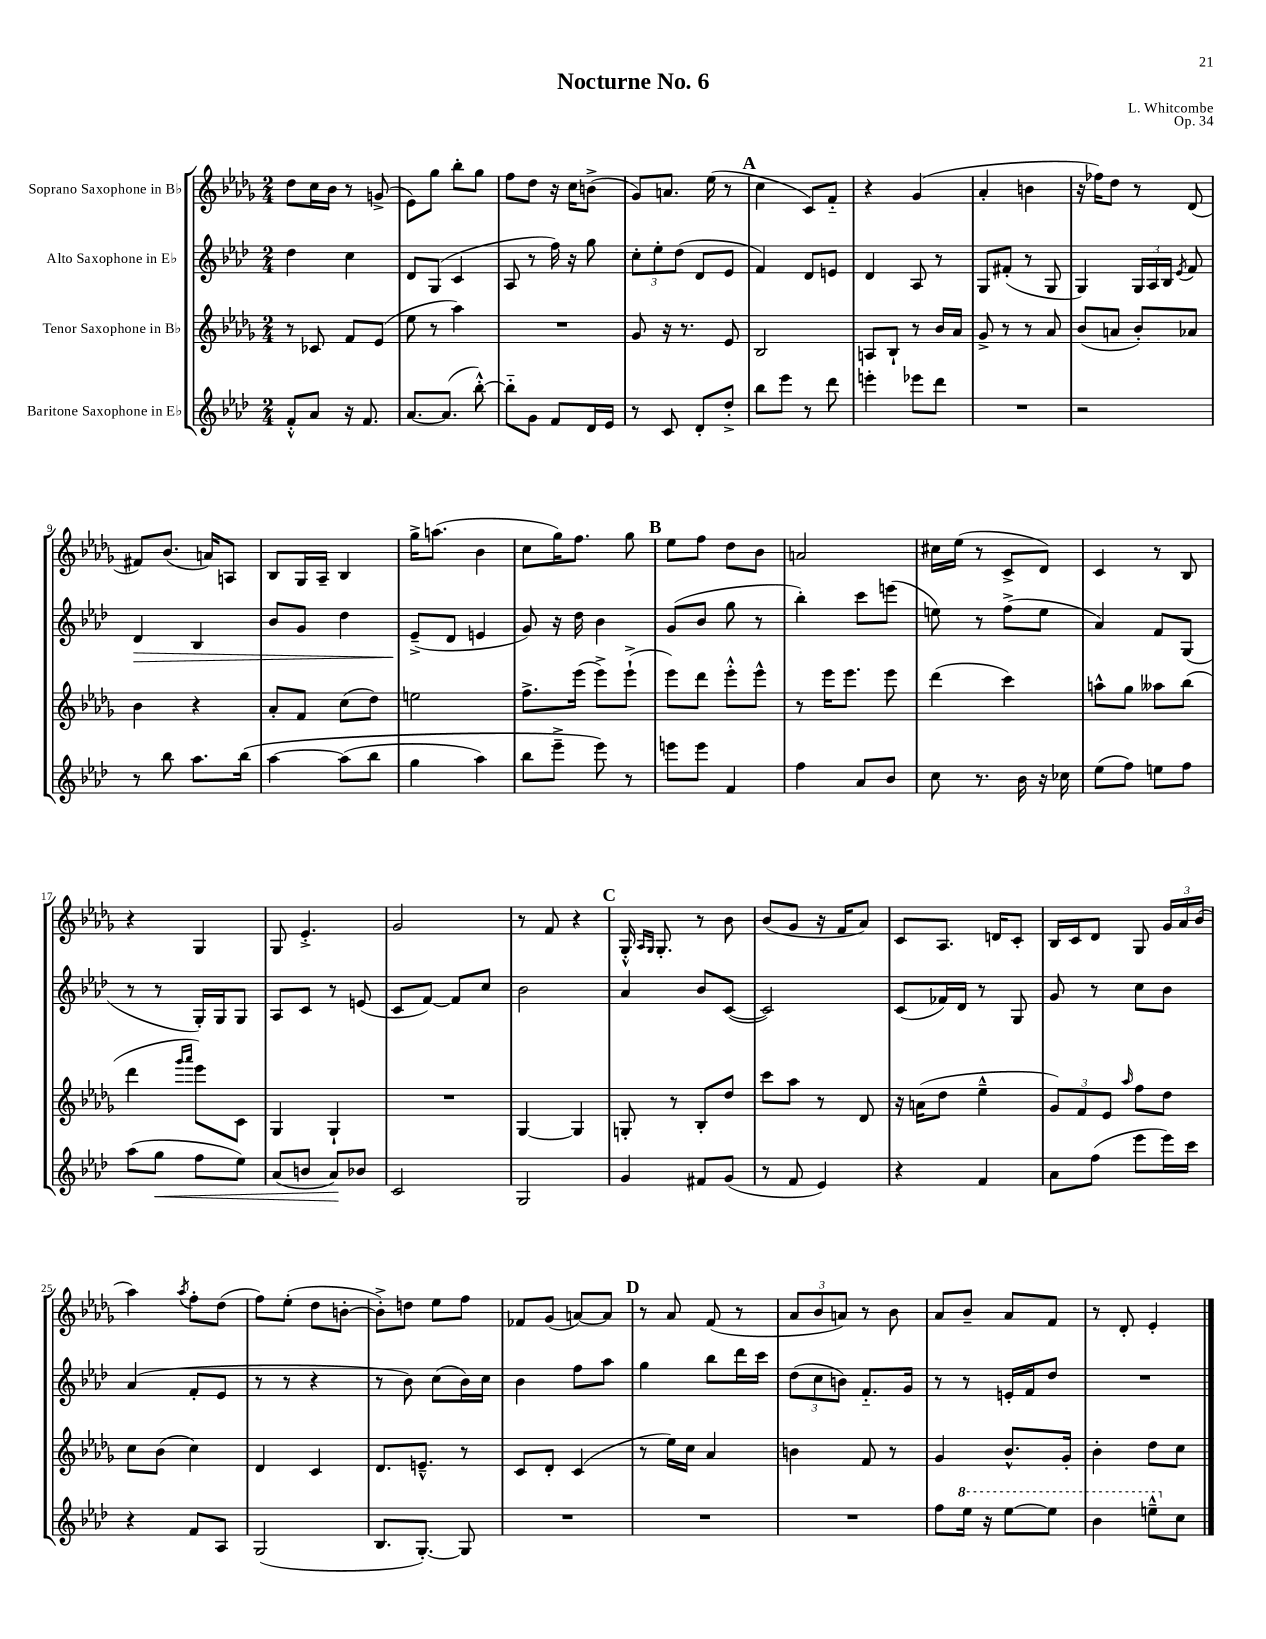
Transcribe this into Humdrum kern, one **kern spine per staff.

**kern	**dynam	**kern	**kern	**dynam	**kern
*part4	*part4	*part3	*part2	*part2	*part1
*staff4	*staff4	*staff3	*staff2	*staff2	*staff1
*I"Baritone Saxophone in E♭	*	*I"Tenor Saxophone in B♭	*I"Alto Saxophone in E♭	*	*I"Soprano Saxophone in B♭
*clefG2	*	*clefG2	*clefG2	*	*clefG2
*k[b-e-a-d-]	*	*k[b-e-a-d-g-]	*k[b-e-a-d-]	*	*k[b-e-a-d-g-]
*M2/4	*	*M2/4	*M2/4	*	*M2/4
=1	=1	=1	=1	=1	=1
8f'^^/L	.	8r	4dd-\	.	8dd-\L
8a-/J	.	8c-X/	.	.	16cc\L
.	.	.	.	.	16b-\JJ
16r	.	8f/L	4cc\	.	8r
8.f/	.	.	.	.	.
.	.	(8e-/J	.	.	(8gn^/
=2	=2	=2	=2	=2	=2
[8.a-/L	.	8ee-\	8d-/L	.	8e-\L)
.	.	8r	(8G/J	.	8gg-\J
(8.a-/J]	.	.	.	.	.
.	.	4aa-\)	4c/	.	8bb-'\L
[8bb-'^^\)	.	.	.	.	8gg-\J
=3	=3	=3	=3	=3	=3
8bb-\L]	.	2r	8A-/	.	8ff\L
8g\J	.	.	8r	.	8dd-\J
8f/L	.	.	16ff\)	.	16r
.	.	.	16r	.	16cc\KL
16d-/L	.	.	8gg\	.	(8bn^\J
16e-/JJ	.	.	.	.	.
=4	=4	=4	=4	=4	=4
8r	.	8g-/	12cc'\L	.	8g-/L)
.	.	.	12ee-'\	.	.
8c/	.	16r	.	.	8.an/J
.	.	.	(12dd-\J	.	.
.	.	8.r	.	.	.
8d-'/L	.	.	8d-/L	.	.
.	.	.	.	.	(16ee-\
8dd-'^/J	.	8e-/	8e-/J	.	8r
!!LO:REH:place=s1:t=A
=5	=5	=5	=5	=5	=5
8bb-\L	.	2B-/	4f/)	.	4cc\
8eee-\J	.	.	.	.	.
8r	.	.	8d-/L	.	8c/L)
8ddd-\	.	.	8en/J	.	8f/J
=6	=6	=6	=6	=6	=6
4eeen'\	.	8An/L	4d-/	.	4r
.	.	8B-`/J	.	.	.
8eee-X\L	.	8r	8A-/	.	(4g-/
8ddd-\J	.	16b-/LL	8r	.	.
.	.	16a-/JJ	.	.	.
=7	=7	=7	=7	=7	=7
2r	.	8g-^/	8G/L	.	4a-'/
.	.	8r	(8f#X'/J	.	.
.	.	8r	8r	.	4bn\
.	.	8a-/	8G/	.	.
=8	=8	=8	=8	=8	=8
2r	.	(8b-/L	4G/)	.	16r
.	.	.	.	.	16ff-X\KL)
.	.	8an/J	.	.	8dd-\J
.	.	8b-'/L)	24G/LL	.	8r
.	.	.	24A-/	.	.
.	.	.	24B-/JJ	.	.
.	.	.	8qe-/	.	.
.	.	8a-X/J	8f/	.	(8d-/
!!LO:LB:g=z
=9	=9	=9	=9	=9	=9
!	!	!	!	!LO:HP:b	!
8r	.	4b-\	4d-/	>	8f#X/L)
8bb-\	.	.	.	.	(8.b-/J
8.aa-\L	.	4r	4B-/	.	.
.	.	.	.	.	16an/KL)
.	.	.	.	.	8An/J
(16bb-\Jk	.	.	.	.	.
=10	=10	=10	=10	=10	=10
[4aa-\	.	8a-'/L	8b-/L	.	8B-/L
.	.	8f/J	8g/J	.	16G-/L
.	.	.	.	.	16A-~/JJ
(8aa-\L]	.	(8cc\L	4dd-\	.	4B-/
8bb-\J	.	8dd-\J)	.	.	.
=11	=11	=11	=11	=11	=11
4gg\	.	2een\	(8e-~^/L	.	16gg-^\KL
.	.	.	.	.	(8.aan\J
.	.	.	8d-/J	]	.
4aa-\)	.	.	4en/	.	4b-\
=12	=12	=12	=12	=12	=12
8bb-\L	.	8.ff^\L	8g/)	.	8cc\L
8eee-~^\J	.	.	16r	.	16gg-\K)
.	.	(16eee-\Jk	16dd-\	.	8.ff\J
8eee-\)	.	8eee-^\L)	4b-\	.	.
8r	.	(8eee-`^\J	.	.	8gg-\
!!LO:REH:place=s1:t=B
=13	=13	=13	=13	=13	=13
8eeen\L	.	8eee-\L)	(8g/L	.	8ee-\L
8eee\J	.	8ddd-\J	8b-/J	.	8ff\J
4f/	.	8eee-'^^\L	8gg\	.	8dd-\L
.	.	8eee-^^\J	8r	.	8b-\J
=14	=14	=14	=14	=14	=14
4ff\	.	8r	4bb-'\)	.	2an/
.	.	16eee-\KL	.	.	.
.	.	8.eee-\J	.	.	.
8a-/L	.	.	8ccc\L	.	.
8b-/J	.	8eee-\	(8eeen\J	.	.
=15	=15	=15	=15	=15	=15
8cc\	.	(4ddd-\	8een\)	.	16cc#X\LL
.	.	.	.	.	(16ee-\JJ
8.r	.	.	8r	.	8r
.	.	4ccc\)	(8ff^\L	.	8c^/L
16b-\	.	.	.	.	.
16r	.	.	8ee\J	.	8d-/J)
16cc-X\	.	.	.	.	.
=16	=16	=16	=16	=16	=16
(8ee-\L	.	8aan^^\L	4a-/)	.	4c/
8ff\J)	.	8gg-\J	.	.	.
8een\L	.	8aa--X\L	8f/L	.	8r
8ff\J	.	(8bb-\J	(8G/J	.	8B-/
!!LO:LB:g=z
=17	=17	=17	=17	=17	=17
(8aa-\L	.	4ddd-\	8r	.	4r
!	!LO:HP:b	!	!	!	!
8gg\J	<	.	8r	.	.
.	.	16qqggg-/LL	.	.	.
.	.	16qqaaa-/JJ	.	.	.
8ff\L	.	8eee-\L)	16G'/LL)	.	4G-/
.	.	.	16G/J	.	.
8ee-\J)	.	8c\J	8G/J	.	.
=18	=18	=18	=18	=18	=18
(8a-/L	.	4G-/	8A-/L	.	8G-/
8bn/J	.	.	8c/J	.	4.e-'^/
8a-/L)	.	4G-`/	8r	.	.
8b-X/J	[	.	(8en/	.	.
=19	=19	=19	=19	=19	=19
2c/	.	2r	8c/L	.	2g-/
.	.	.	[8f/J)	.	.
.	.	.	8f/L]	.	.
.	.	.	8cc/J	.	.
=20	=20	=20	=20	=20	=20
2G/	.	[4G-/	2b-\	.	8r
.	.	.	.	.	8f/
.	.	4G-/]	.	.	4r
!!LO:REH:place=s1:t=C
=21	=21	=21	=21	=21	=21
4g/	.	8Gn'/	4a-/	.	16G-'^^/
.	.	.	.	.	16qqA-/LL
.	.	.	.	.	16qqG-/JJ
.	.	.	.	.	8.G-'/
.	.	8r	.	.	.
8f#X/L	.	8B-'/L	8b-/L	.	8r
(8g/J	.	8dd-/J	([8c/J	.	8b-\
=22	=22	=22	=22	=22	=22
8r	.	8ccc\L	2c/])	.	(8b-/L
8f/	.	8aa-\J	.	.	8g-/J
4e-/)	.	8r	.	.	16r
.	.	.	.	.	16f/KL
.	.	8d-/	.	.	8a-/J)
=23	=23	=23	=23	=23	=23
4r	.	16r	(8c/L	.	8c/L
.	.	(16an\KL	.	.	.
.	.	8dd-\J	16f-X/L)	.	8.A-/J
.	.	.	16d-/JJ	.	.
4f/	.	4ee-~^^\	8r	.	.
.	.	.	.	.	16dn/KL
.	.	.	8G/	.	8c'/J
=24	=24	=24	=24	=24	=24
8a-\L	.	12g-/L)	8g/	.	16B-/LL
.	.	.	.	.	16c/J
.	.	12f/	.	.	.
(8ff\J	.	.	8r	.	8d-/J
.	.	12e-/J	.	.	.
.	.	16qqaa-/	.	.	.
8eee-\L	.	8ff\L	8cc\L	.	8G-/
16eee-\L)	.	8dd-\J	8b-\J	.	24g-/LL
.	.	.	.	.	24a-/
16ccc\JJ	.	.	.	.	.
.	.	.	.	.	(24b-/JJ
!!LO:LB:g=z
=25	=25	=25	=25	=25	=25
4r	.	8cc\L	(4a-/	.	4aa-\)
.	.	(8b-\J	.	.	.
.	.	.	.	.	8qaa-/
8f/L	.	4cc\)	8f'/L	.	8ff'\L
8A-/J	.	.	8e-/J	.	(8dd-\J
=26	=26	=26	=26	=26	=26
(2G/	.	4d-/	8r	.	8ff\L)
.	.	.	8r	.	(8ee-'\J
.	.	4c/	4r	.	8dd-\L
.	.	.	.	.	[8bn'\J
=27	=27	=27	=27	=27	=27
8.B-/L	.	8.d-/L	8r	.	8b'^\L])
.	.	.	8b-\)	.	8ddn\J
[8.G'/J)	.	8.en~^^/J	.	.	.
.	.	.	(8cc\L	.	8ee-\L
8G/]	.	8r	16b-\L)	.	8ff\J
.	.	.	16cc\JJ	.	.
=28	=28	=28	=28	=28	=28
2r	.	8c/L	4b-\	.	8f-X/L
.	.	8d-'/J	.	.	(8g-/J
.	.	(4c/	8ff\L	.	[8an/L)
.	.	.	8aa-\J	.	8a/J]
!!LO:REH:place=s1:t=D
=29	=29	=29	=29	=29	=29
2r	.	8r	4gg\	.	8r
.	.	16ee-\LL)	.	.	8a-/
.	.	16cc\JJ	.	.	.
.	.	4a-/	8bb-\L	.	(8f/
.	.	.	16ddd-\L	.	8r
.	.	.	16ccc\JJ	.	.
=30	=30	=30	=30	=30	=30
2r	.	4bn\	(12dd-\L	.	12a-/L
.	.	.	12cc\	.	12b-/
.	.	.	12bn\J)	.	12an/J)
.	.	8f/	8.f/L	.	8r
.	.	8r	.	.	8b-\
.	.	.	16g/Jk	.	.
=31	=31	=31	=31	=31	=31
8ff\L	.	4g-/	8r	.	8a-/L
*8va	*	*	*	*	*
16eee-\Jk	.	.	8r	.	8b-~/J
16r	.	.	.	.	.
[8eee-\L	.	8.b-^^/L	16en'/LL	.	8a-/L
.	.	.	16f/J	.	.
8eee-\J]	.	.	8dd-/J	.	8f/J
.	.	16g-'/Jk	.	.	.
=32	=32	=32	=32	=32	=32
4bb-\	.	4b-'\	2r	.	8r
.	.	.	.	.	8d-'/
8eeen~^^\L	.	8dd-\L	.	.	4e-'/
*X8va	*	*	*	*	*
8cc\J	.	8cc\J	.	.	.
==	==	==	==	==	==
*-	*-	*-	*-	*-	*-
